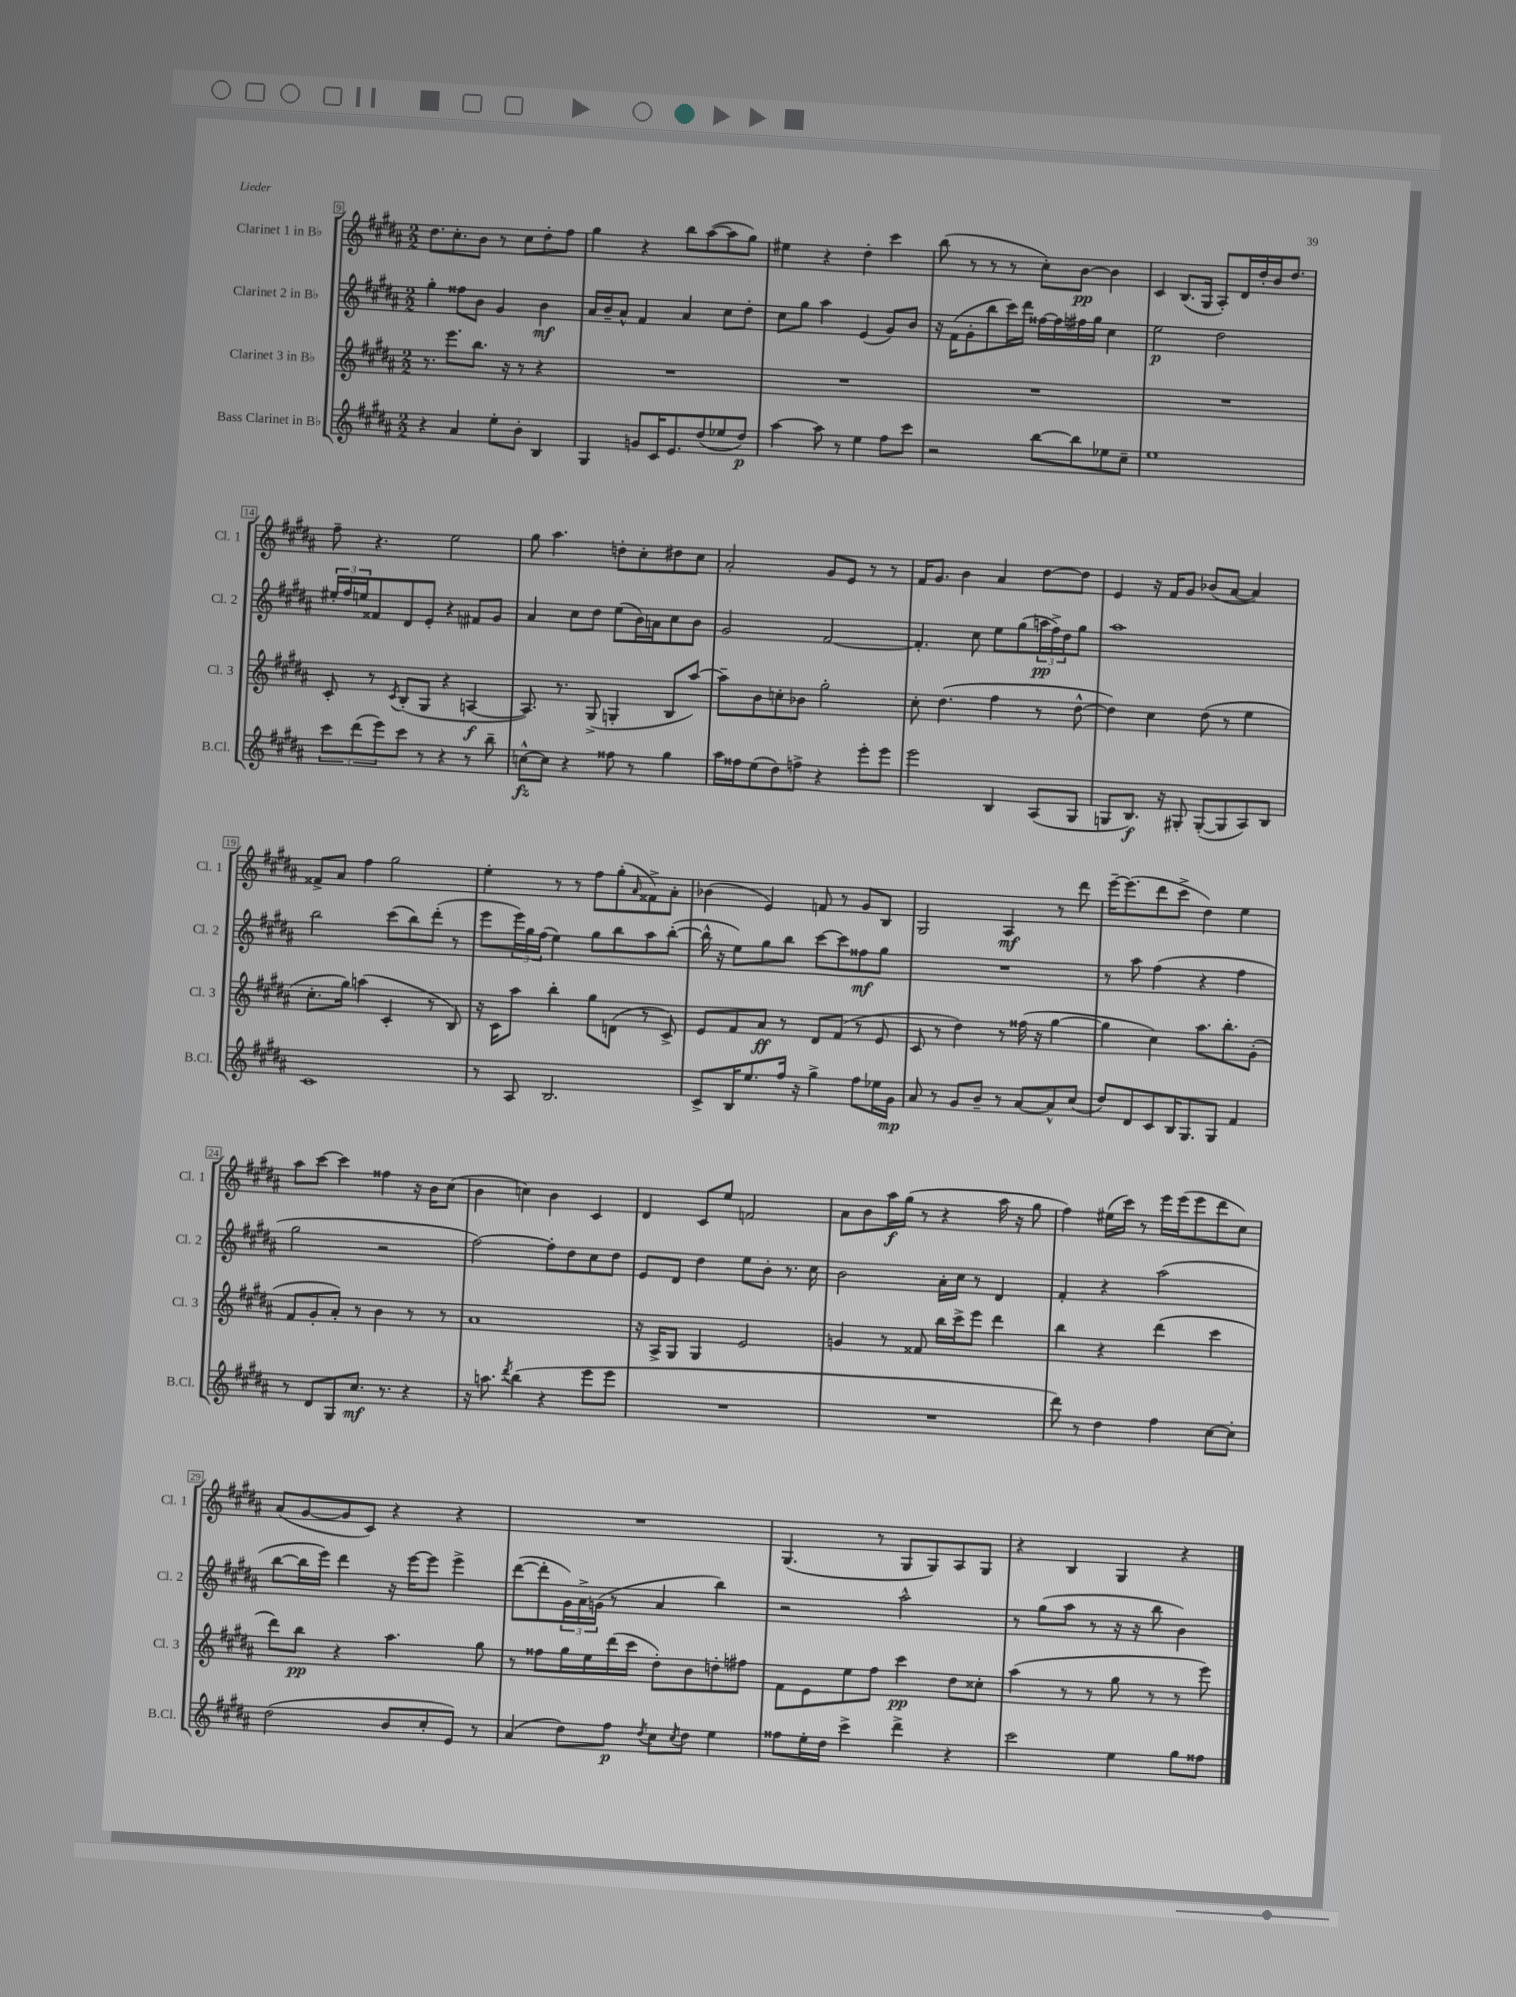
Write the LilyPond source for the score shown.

<<
\new StaffGroup <<
\new Staff = "s0" \with { instrumentName = "Clarinet 1 in Bb" shortInstrumentName = "Cl. 1" } {
    \clef treble \key b \major \numericTimeSignature \time 2/2
    dis''8. cis''8.-. b'8 r8 cis''8 dis''8-. fis''8 |
    gis''4 r4 b''8 ais''8~( ais''8 gis''8) |
    eis''4 r4 dis''4-. cis'''4 |
    b''8( r8 r8 r8 cis''8-.) b'8~\pp b'4 |
    cis'4 b8.( gis16 ais8-.) dis'16 dis''16-. b'16 dis''8. |
    fis''8-- r4. e''2 |
    gis''8 ais''4. d''8-. cis''8-. dis''8 cis''8 |
    ais'2-. gis'8 e'8 r8 r8 |
    fis'16 gis'8. b'4 ais'4 dis''8~ dis''8 |
    e'4 r16 fis'16 gis'8 bes'8( ais'8~ ais'4) |
    fisis'8-> ais'8 fis''4 gis''2 |
    e''4-. r8 r8 fis''8 gis''8-.( \grace { ais'16 } fisis'8->) ais'8-. |
    bes'4( e'4) f'8 r8 gis'8 b8 |
    gis2 ais4\mf r8 dis'''8 |
    e'''16~-- e'''8.( dis'''8 cis'''8-> dis''4) e''4 |
    ais''8 cis'''8~ cis'''4 fisis''4 r16 b'16 cis''8( |
    b'4 c''4) b'4 cis'4 |
    dis'4 cis'8 e''8 f'2 |
    ais'8 b'8 ais''16\f gis''16( r8 r4 ais''16 r16 gis''8 |
    fis''4) eis''16( cis'''16) r8 e'''16 e'''16( e'''8 dis'''8 cis''8) |
    ais'8( gis'8~ gis'8 cis'8) r4 r4 |
    R1 |
    gis4.( r8 gis8 gis8) ais8 gis8 |
    r4 b4 gis4 r4 \bar "|." |
}
\new Staff = "s1" \with { instrumentName = "Clarinet 2 in Bb" shortInstrumentName = "Cl. 2" } {
    \clef treble \key b \major \numericTimeSignature \time 2/2
    gis''4-. fisis''8 b'8 gis'4 b'4\mf |
    ais'16 b'16-- ais'8-^ fis'4 ais'4 cis''8 dis''8-. |
    cis''8 gis''8 ais''4 e'4( gis'8) b'8 |
    r16 fis'16( gis'8-. b''8 cis'''16) dis'''16 fisis''16~ fisis''16 fis''16 gis''16 cis''4 |
    e''2\p dis''2 |
    \tuplet 3/2 { eis''16-. fis''16 e''16 } fisis'8 dis'8 e'8-. r4 fis'8 gis'8 |
    ais'4 cis''8 dis''8 e''8( b'16) a'16 cis''8 b'8 |
    gis'2 fis'2~ |
    fis'4.-. cis''8 e''8 gis''8( \tuplet 3/2 { a''16\pp fis''16->) dis''16 } gis''8 |
    ais''1 |
    b''2 cis'''8( b''8) dis'''8-.( r8 |
    e'''8 \tuplet 3/2 { e'''16) gis''16 fis''16( } e''4) gis''8 b''8 ais''8 b''8~-.( |
    b''16-^ r16 e''8) gis''8 b''8 cis'''8~ cis'''8 fisis''8\mf gis''8 |
    R1 |
    r8 ais''8 fis''4( r4 fis''4 |
    gis''2 r2 |
    fis''2~) fis''8-. dis''8 cis''8 dis''8 |
    e'8 dis'8 dis''4 e''8 b'8-. r8. cis''16 |
    b'2 ais'16-. cis''16 r8 dis'4 |
    fis'4-. r4 ais''2( |
    b''8~ b''16 e'''16) dis'''4 r16 e'''16~ e'''8 e'''4-> |
    dis'''8~( dis'''8-. \tuplet 3/2 { gis'16) ais'16-> g'16( } r8 ais'4 b''4) |
    r2 ais''2-^ |
    r8 gis''8( ais''8 r8 r16 r16 b''8 b'4) \bar "|." |
}
\new Staff = "s2" \with { instrumentName = "Clarinet 3 in Bb" shortInstrumentName = "Cl. 3" } {
    \clef treble \key b \major \numericTimeSignature \time 2/2
    r8. e'''8. b''8. r16 r8 r4 |
    R1 |
    R1 |
    R1 |
    R1 |
    cis'8-. r8 \acciaccatura { cis'8 } b8-.( gis8 r4 a4~\f |
    a8.) r8. gis8->( g4-. b8 ais''8~) |
    ais''8-- b'8 c''8-. bes'8 gis''2-. |
    cis''8-. dis''4.( fis''4 r8 dis''8~-^ |
    dis''4) cis''4 dis''8( r8 e''4 |
    cis''8.-. gis''16) a''4( cis'4-. r8 b8) |
    r16 cis'16 ais''8 b''4-. gis''8 d'8( r8 cis'8->) |
    e'8 fis'8 ais'8\ff r8 dis'8 fis'8( r8 e'8 |
    cis'8 r8 dis''4) r8 fisis''16( r16 gis''4~ |
    gis''4 cis''4) ais''8. b''8.-. gis'8-.( |
    fis'8 gis'8-. ais'8-.) r8 b'4 r8 r8 |
    ais'1 |
    r16 ais16-> gis8 gis4 e'2 |
    g'4 r8 fisis'8 b''16 cis'''16-> e'''8 dis'''4 |
    b''4 r4 dis'''4( cis'''4 |
    dis'''8) b''8\pp r4 ais''4. gis''8 |
    r8 fisis''8 gis''16 e''16 dis'''16( cis'''16 dis''8-.) b'8 d''8-. fis''8 |
    fis'8 e'8 e''8 fis''8 cis'''4\pp dis''8 cisis''8-. |
    ais''4( r8 r8 gis''8 r8 r8 e'''8) \bar "|." |
}
\new Staff = "s3" \with { instrumentName = "Bass Clarinet in Bb" shortInstrumentName = "B.Cl." } {
    \clef treble \key b \major \numericTimeSignature \time 2/2
    r4 ais'4 e''8-. b'8-. b4 |
    gis4 g'8 cis'16 e'8. dis''8( ees''8 dis''8\p) |
    ais''4~ ais''8 r8 e''4 fis''8 cis'''8 |
    r2 b''8~ b''8 ees''8 cis''8-- |
    e''1 |
    \tuplet 3/2 { cis'''8 dis'''8( e'''8) } cis'''8 r8 r4 r8 b''8-- |
    c''8~-^\fz c''8 r4 fisis''8 r8 gis''4 |
    ais''16 fisis''16 e''8( dis''8) f''8-> r4 e'''8-. e'''8 |
    e'''2 b4 ais8( gis8 |
    g8 b8.\f) r16 gis8-. gis8~-.( gis8 ais8) b8 |
    cis'1 |
    r8 ais8 b2. |
    cis'8-> b16 e''8. fis''16 r16 gis''4-> fis''8 ees''16 gis'16\mp |
    ais'8 r8 gis'8 b'8-- r8 ais'8~ ais'8-^ cis''8( |
    dis''8) dis'8 cis'8 b16 gis8. gis8 fis'4 |
    r8 dis'8 gis8 cis''8.\mf r8. r4 |
    r16 a''8. \acciaccatura { dis'''8 } b''4( r4 e'''8 e'''8 |
    R1 |
    R1 |
    dis'''8) r8 dis''4 fis''4 cis''8~ cis''8-. |
    dis''2( b'8 cis''8-. e'8) r8 |
    ais'4( dis''8) fis''8\p \acciaccatura { dis''8 } cis''8 \acciaccatura { cis''8 } dis''8 e''4 |
    fisis''8 e''16-. dis''16 cis'''4-> dis'''4-> r4 |
    cis'''2 e''4 gis''8 fisis''8 \bar "|." |
}
>>
>>
\layout { \context { \Score currentBarNumber = #9 \override BarNumber.stencil = #(make-stencil-boxer 0.1 0.3 ly:text-interface::print) } }
